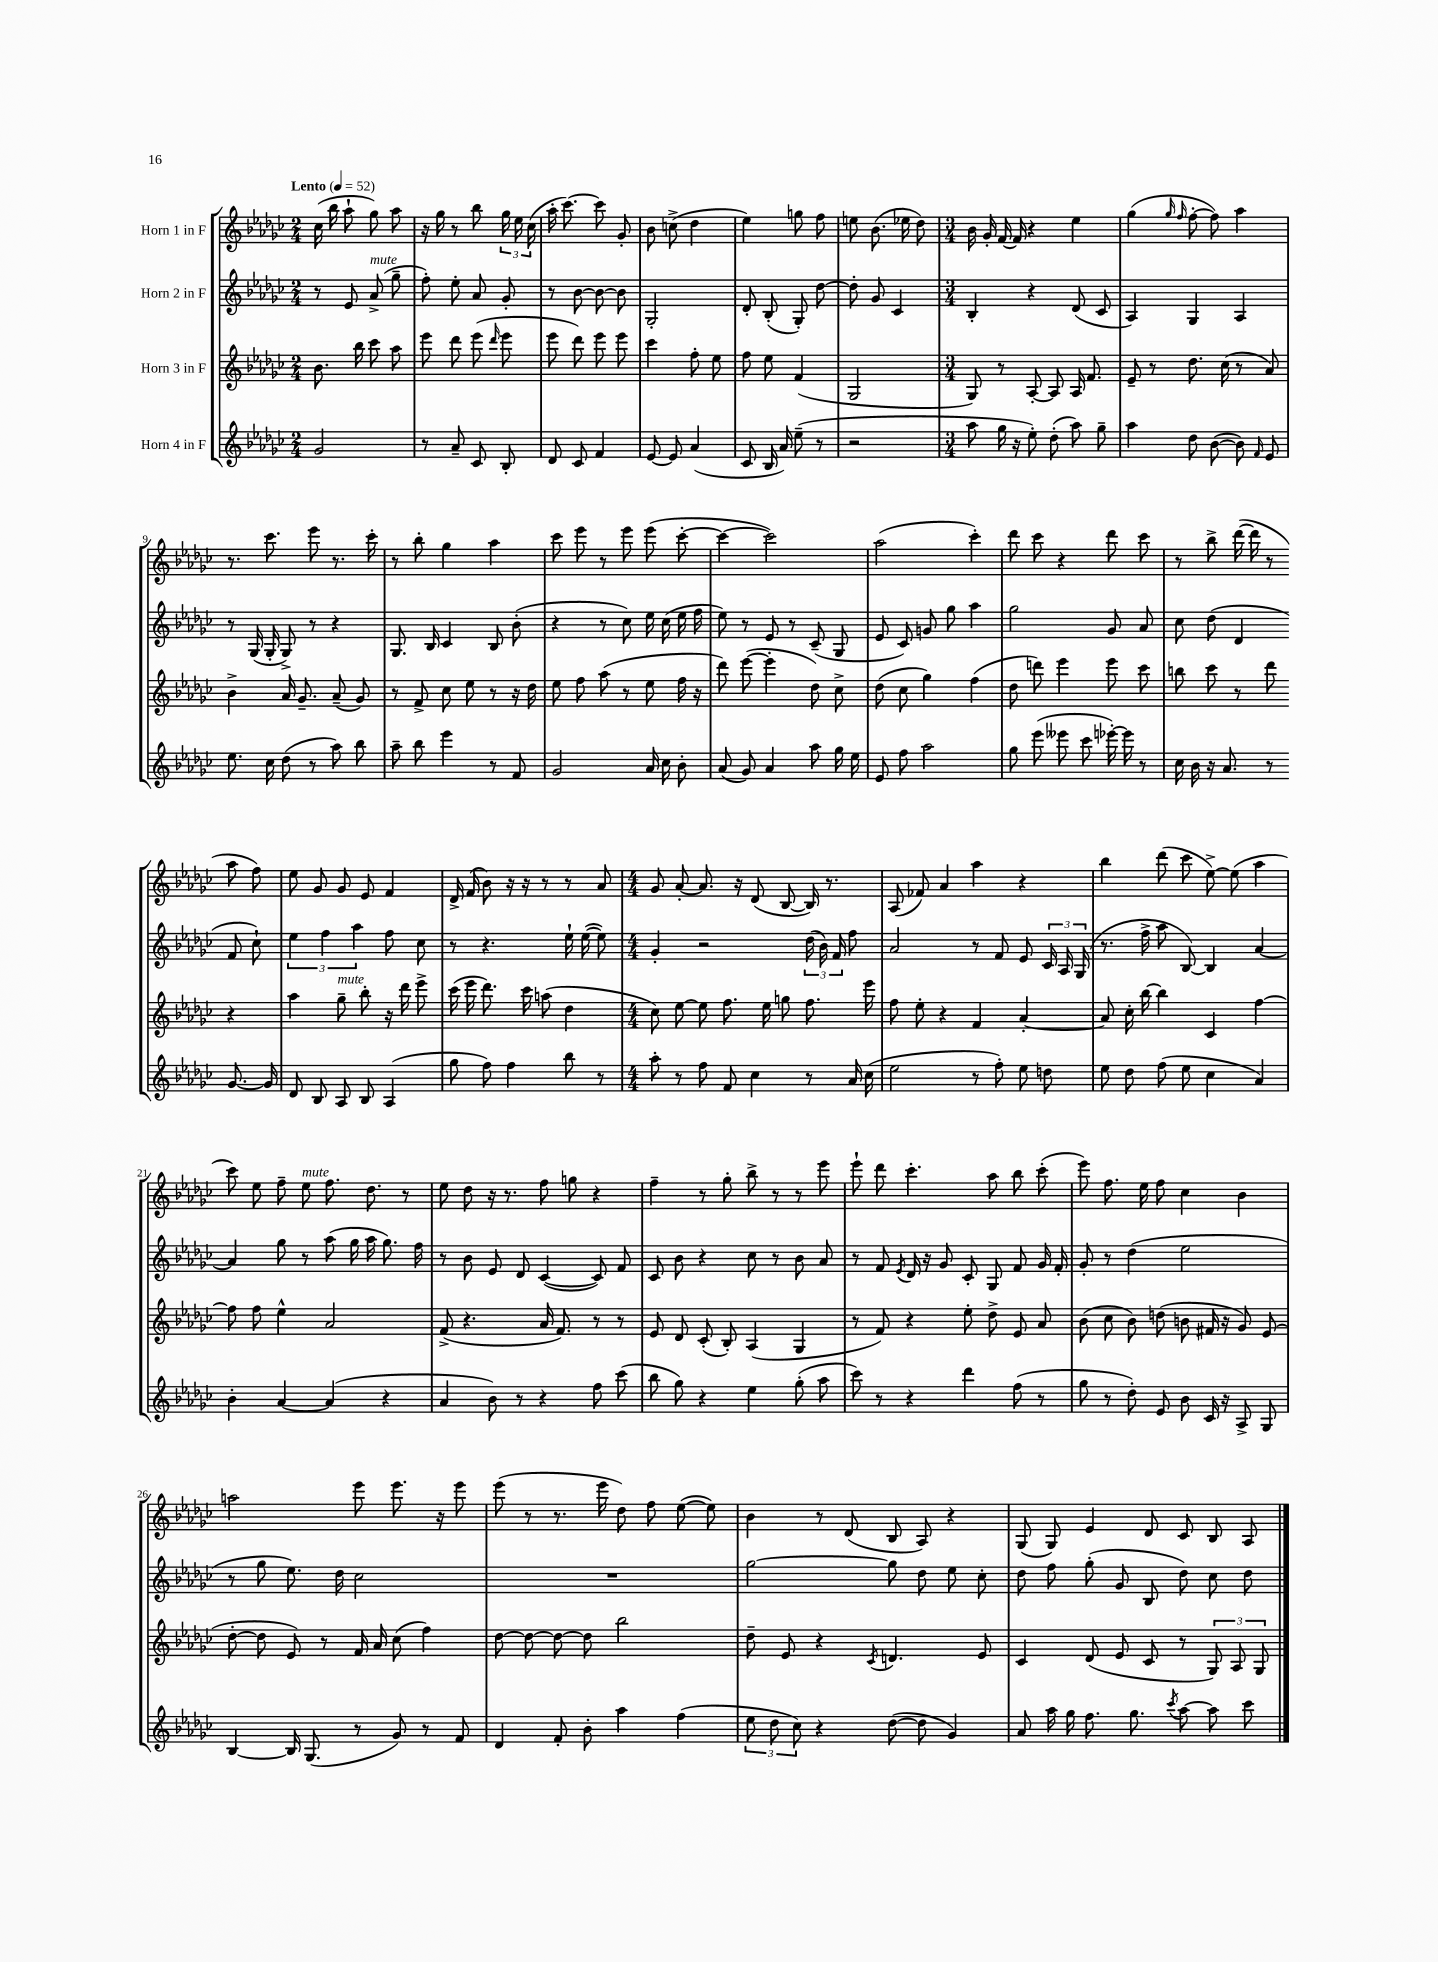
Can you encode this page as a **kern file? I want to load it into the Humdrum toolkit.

**kern	**kern	**kern	**kern
*staff4	*staff3	*staff2	*staff1
*clefG2	*clefG2	*clefG2	*clefG2
*k[b-e-a-d-g-c-]	*k[b-e-a-d-g-c-]	*k[b-e-a-d-g-c-]	*k[b-e-a-d-g-c-]
*M2/4	*M2/4	*M2/4	*M2/4
*MM52	*MM52	*MM52	*MM52
2g-/	8.b-\	8r	(16cc-\
.	.	.	16bb-\
.	.	8e-/	8aa-`\
.	16bb-\	.	.
.	8ccc-\	(8a-^/	8gg-\)
.	8aa-\	8gg-~\	8aa-\
=	=	=	=
8r	8eee-\	8ff'\)	16r
.	.	.	16gg-\
8a-~/	8ddd-\	8ee-'\	8r
8c-/	(8eee-\	8a-/	8bb-\
.	16qqddd-/	.	.
8B-'/	8eee-\	8g-'/	24gg-\
.	.	.	24ee-\
.	.	.	(24cc-\
=	=	=	=
8d-/	8eee-\	8r	16aa-'\
.	.	.	[8.ccc-\)
8c-/	8ddd-\)	[8b-\	.
4f/	8eee-\	8b-\_	8ccc-\]
.	8eee-\	8b-\]	8g-'/
=	=	=	=
[8e-/	4ccc-\	2G-'/	8b-\
8e-/]	.	.	(8cc^\
(4a-/	8ff'\	.	4dd-\
.	8ee-\	.	.
=	=	=	=
8c-/	8ff\	8d-'/	4ee-\)
16B-/	8ee-\	(8B-'/	.
16a-/)	.	.	.
(8ee-~\	(4f/	8G-'/)	8gg\
8r	.	[8dd-\	8ff\
=	=	=	=
2r	2G-/	8dd-'\]	8ee\
.	.	8g-/	(8.b-\
.	.	4c-/	.
.	.	.	16ee-\
.	.	.	8dd-\)
=	=	=	=
*M3/4	*M3/4	*M3/4	*M3/4
8aa-\	8G-/)	4B-'/	16b-\
.	.	.	16g-'/
16gg-\	8r	.	[16f/
16r	.	.	16f/]
8ee-'\)	[8A-'/	4r	4r
(8dd-'\	8A-/]	.	.
8aa-\)	16A-/	(8d-/	4ee-\
.	8.f/	.	.
8gg-~\	.	8c-/	.
=	=	=	=
4aa-\	8e-~/	4A-/)	(4gg-\
.	8r	.	.
.	.	.	16qqgg-/
.	.	.	16qqff/
8dd-\	8.dd-\	4G-/	[8ff'\
([8b-\	.	.	8ff\])
.	(16cc-\	.	.
8b-\])	8r	4A-/	4aa-\
16qqf/	.	.	.
8e-/	8a-/)	.	.
=	=	=	=
8.ee-\	4b-^\	8r	8.r
.	.	(16G-/	.
16cc-\	.	16G-'/	8.ccc-\
(8dd-\	16a-/	8G-^/)	.
.	8.g-~/	.	.
8r	.	8r	8eee-\
8aa-\)	(8a-~/	4r	8.r
8bb-\	8g-/)	.	.
.	.	.	16ccc-'\
=	=	=	=
8aa-~\	8r	8.G-/	8r
8bb-\	8f^/	.	8bb-'\
.	.	16B-/	.
4eee-\	8cc-\	4c-/	4gg-\
.	8ee-\	.	.
8r	8r	8B-/	4aa-\
8f/	16r	(8b-'\	.
.	16dd-\	.	.
=	=	=	=
2g-/	8ee-\	4r	8ccc-\
.	8ff\	.	8eee-\
.	(8aa-\	8r	8r
.	8r	8cc-\)	8eee-\
16a-/	8ee-\	16ee-\	(8eee-\
16cc-\	.	(16cc-\	.
8b-'\	16ff\	16ee-\	[8ccc-'\
.	16r	16ff\	.
=	=	=	=
(8a-/	8ddd-\)	8ee-\)	4ccc-\_
8g-/)	([8eee-\	8r	.
4a-/	4eee-'\]	8e-/	2ccc-\])
.	.	8r	.
8aa-\	8dd-\)	(8c-~/	.
16gg-\	8cc-^\	8G-/	.
16ee-\	.	.	.
=	=	=	=
8e-/	(8dd-\	8e-/	(2aa-\
8ff\	8cc-\	8c-/)	.
2aa-\	4gg-\)	8g/	.
.	.	8gg-\	.
.	(4ff\	4aa-\	4ccc-'\)
=	=	=	=
8gg-\	8dd-\	2gg-\	8ddd-\
(8eee-\	8ddd\)	.	8ccc-\
8eee--\	4eee-\	.	4r
8ccc-\	.	.	.
[16eee-'\)	8eee-\	8g-/	8ddd-\
16eee-\]	.	.	.
8r	8ccc-\	8a-/	8ccc-\
=	=	=	=
16cc-\	8bb\	8cc-\	8r
16b-\	.	.	.
16r	8ccc-\	(8dd-\	8bb-^\
8.a-/	.	.	.
.	8r	4d-/	([16ddd-\
.	.	.	16ddd-\]
8r	8ddd-\	.	8r
[8.g-/	4r	8f/	8aa-\
.	.	8cc-`\)	8ff\)
16g-/]	.	.	.
=	=	=	=
8d-/	4aa-\	6ee-\	8ee-\
8B-/	.	.	8g-/
.	.	6ff\	.
8A-/	8gg-~\	.	8g-/
.	.	6aa-\	.
8B-/	8bb-'\	.	8e-/
(4A-/	16r	8ff\	4f/
.	16ddd-\	.	.
.	8eee-^\	8cc-\	.
=	=	=	=
8gg-\	(16ccc-\	8r	16d-^/
.	16eee-\	.	(16f/
8ff\)	8.ddd-\)	4.r	8b-\)
4ff\	.	.	16r
.	16ccc-\	.	16r
.	(8aa\	.	8r
8bb-\	4dd-\	16ee-`\	8r
.	.	([16ee-\	.
8r	.	8ee-\])	8a-/
=	=	=	=
*M4/4	*M4/4	*M4/4	*M4/4
8aa-'\	8cc-\)	4g-'/	8g-/
8r	[8ee-\	.	[8a-'/
8ff\	8ee-\]	2r	8.a-/]
8f/	8.ff\	.	.
.	.	.	16r
4cc-\	.	.	(8d-/
.	16ee-\	.	.
.	8gg\	.	[8B-/
8r	8.ff\	(24dd-\	16B-/])
.	.	24b-\)	.
.	.	.	8.r
.	.	24f/	.
16a-/	.	8ff\	.
(16cc-\	16eee-\	.	.
=	=	=	=
2ee-\	8ff\	2a-/	(8A-/
.	8ee-'\	.	8f-/)
.	4r	.	4a-/
8r	4f/	8r	4aa-\
8ff'\)	.	8f/	.
8ee-\	[4a-'/	8e-/	4r
8dd\	.	24c-/	.
.	.	24A-/	.
.	.	(24G-/	.
=	=	=	=
8ee-\	8a-/]	8.r	4bb-\
8dd-\	16cc-'\	.	.
.	[16bb-\	16ff^\	.
(8ff\	4bb-\]	8aa-\	(8ddd-\
8ee-\	.	[8B-/)	8ccc-\
4cc-\	4c-/	4B-/]	[8ee-^\)
.	.	.	(8ee-\]
4a-/)	[4ff\	[4a-/	4aa-\
=	=	=	=
4b-'\	8ff\]	4a-/]	8ccc-\)
.	8ff\	.	8ee-\
[4a-/	4ee-^^\	8gg-\	8ff~\
.	.	8r	8ee-\
(4a-/]	2a-/	(8aa-\	8.ff\
.	.	16gg-\	.
.	.	16aa-\	8.dd-\
4r	.	8.gg-\)	.
.	.	.	8r
.	.	16ff\	.
=	=	=	=
4a-/	(8f^/	8r	8ee-\
.	4.r	8b-\	8dd-\
8b-\)	.	8e-/	16r
.	.	.	8.r
8r	.	8d-/	.
4r	16a-/	([4c-/	8ff\
.	8.f/)	.	.
.	.	.	8gg\
8ff\	8r	8c-/])	4r
(8ccc-\	8r	8f/	.
=	=	=	=
8bb-\	8e-/	8c-/	4ff~\
8gg-\)	8d-/	8b-\	.
4r	(8c-'/	4r	8r
.	8B-'/)	.	8gg-'\
4ee-\	(4A-/	8cc-\	8bb-^\
.	.	8r	8r
(8gg-'\	4G-/	8b-\	8r
8aa-\	.	8a-/	8eee-\
=	=	=	=
8ccc-\)	8r	8r	8eee-`\
8r	8f/)	8f/	8ddd-\
.	.	8qe-/	.
4r	4r	16d-/	4.ccc-'\
.	.	16r	.
.	.	8g-/	.
4ddd-\	8ee-'\	8c-'/	.
.	8dd-^\	8G-/	8aa-\
(8ff\	8e-/	8f/	8bb-\
8r	8a-/	16g-/	(8ccc-'\
.	.	16f'/	.
=	=	=	=
8gg-\	(8b-\	8g-'/	8eee-\)
8r	8cc-\	8r	8.ff\
8dd-'\)	8b-\)	(4dd-\	.
.	.	.	16ee-\
8e-/	(8dd\	.	8ff\
8b-\	8b\	2ee-\	4cc-\
16c-/	16f#/	.	.
16r	16r	.	.
8A-^/	8g-/)	.	4b-\
8G-/	(8e-/	.	.
=	=	=	=
[4B-/	[8dd-'\	8r	2aa\
.	8dd-\]	8gg-\	.
16B-/]	8e-/)	8.ee-\)	.
(8.G-/	.	.	.
.	8r	.	.
.	.	16dd-\	.
8r	16f/	2cc-\	8eee-\
.	16a-/	.	.
8g-/)	(8cc-\	.	8.eee-\
8r	4ff\)	.	.
.	.	.	16r
8f/	.	.	8eee-\
=	=	=	=
4d-/	[8dd-\	1r	(8eee-\
.	8dd-\_	.	8r
8f'/	8dd-\_	.	8.r
8b-'\	8dd-\]	.	.
.	.	.	16eee-\
4aa-\	2bb-\	.	8dd-\)
.	.	.	8ff\
(4ff\	.	.	([8ee-\
.	.	.	8ee-\])
=	=	=	=
12ee-\	8dd-~\	[2gg-\	4b-\
12dd-\	.	.	.
.	8e-/	.	.
12cc-\)	.	.	.
4r	4r	.	8r
.	.	.	(8d-/
.	8qc-/	.	.
([8dd-\	4.d/	8gg-\]	8B-/
8dd-\]	.	8dd-\	8A-/)
4g-/)	.	8ee-\	4r
.	8e-/	8cc-'\	.
=	=	=	=
8a-/	4c-/	8dd-\	(8G-/
16aa-\	.	8ff\	8G-/)
16gg-\	.	.	.
8.ff\	(8d-/	(8gg-'\	4e-/
.	8e-/	8g-/	.
8.gg-\	.	.	.
.	8c-/	8B-/	8d-/
8qccc-/	.	.	.
[8aa-\	8r	8dd-\)	8c-/
8aa-\]	12G-/)	8cc-\	8B-/
.	12A-/	.	.
8ccc-\	.	8dd-\	8A-/
.	12G-/	.	.
==	==	==	==
*-	*-	*-	*-
